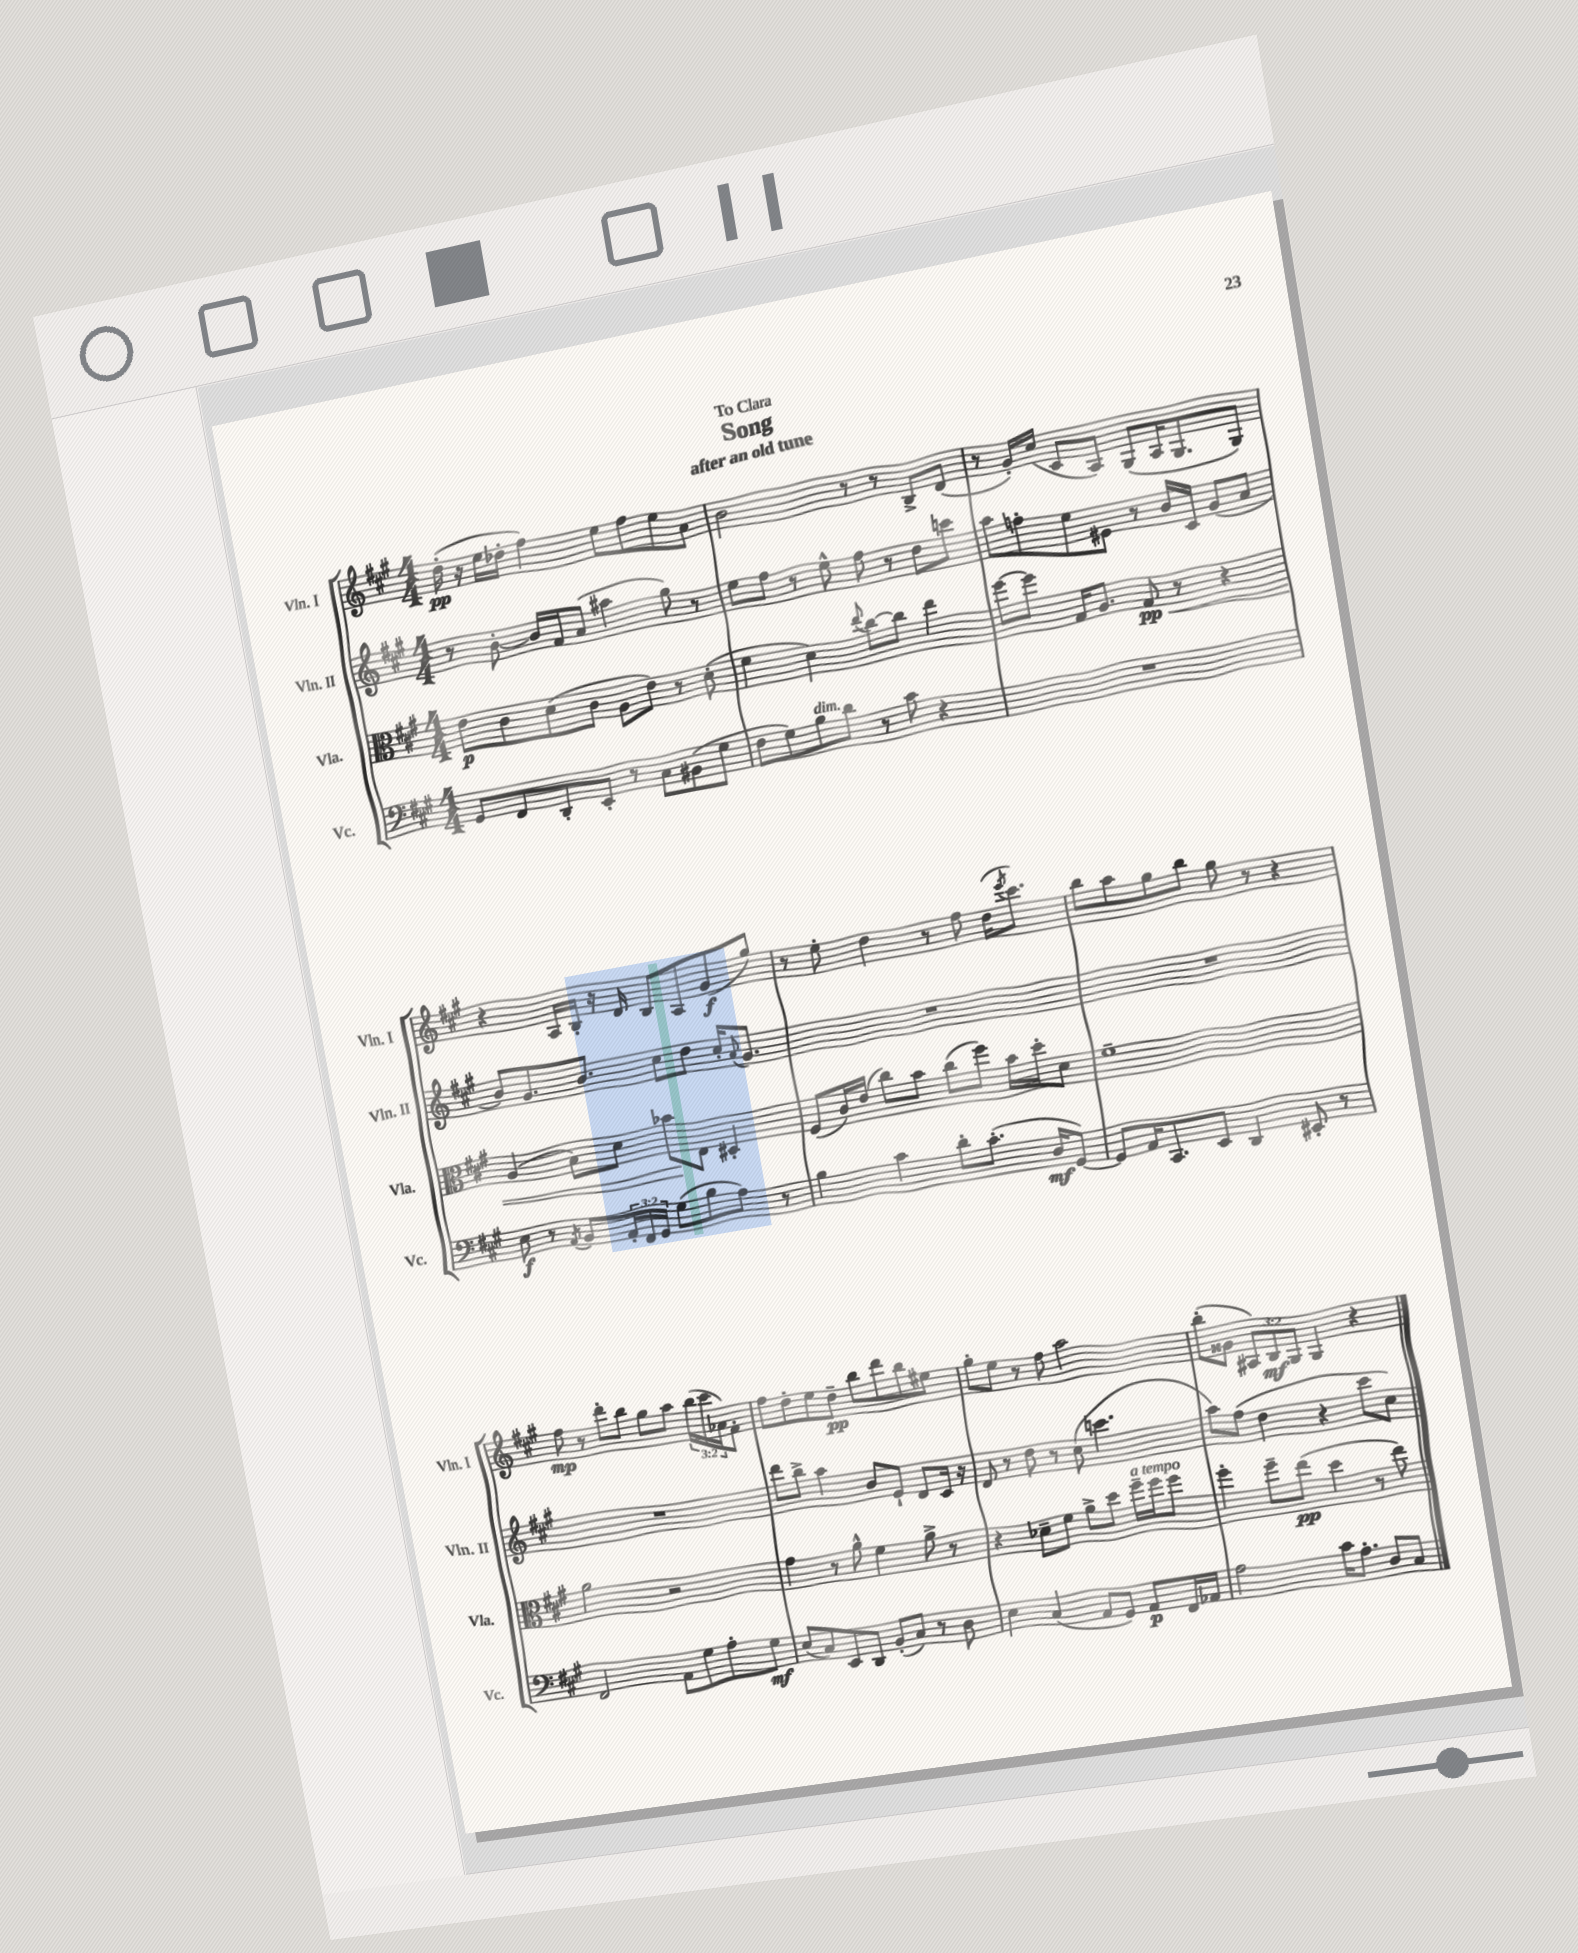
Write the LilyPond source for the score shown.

\header { title = "Song" subtitle = "after an old tune" dedication = "To Clara" }
<<
\new StaffGroup <<
\new Staff = "s0" \with { instrumentName = "Vln. I" shortInstrumentName = "Vln. I" } {
    \clef treble \key a \major \numericTimeSignature \time 4/4 \override Staff.TupletNumber.text = #tuplet-number::calc-fraction-text
    d''16-.\pp( r16 e''16 des''16-. fis''4) e''8 fis''8 e''8 a'8 |
    b'2 r8 r8 b8-> d'8( |
    r8 gis'16-.) cis''16( cis'8 a8) gis8( a16 gis8. gis8) |
    r4 a16 b16-. r16 d'16 b8 a8 gis'8\f( gis''8) |
    r8 e''8-. d''4 r8 fis''8 d''16( \acciaccatura { e'''8 } cis'''8.) |
    b''8 a''8 gis''8 b''8 gis''8 r8 r4 |
    fis''8\mp r8 d'''8-. b''8 gis''8 a''8 \tuplet 3/2 { b''16( cis'''16 aes'16) } fis'8-. |
    fis''8 d''8-. e''8 d''8--\pp b''8 d'''8 b''8 eis''8 |
    gis''8-. e''8 r8 fis''8 a''2 |
    b''8-.( gisis'8 \tuplet 3/2 { ais8) b8\mf gis8 } gis4 r4 \bar "|." |
}
\new Staff = "s1" \with { instrumentName = "Vln. II" shortInstrumentName = "Vln. II" } {
    \clef treble \key a \major \numericTimeSignature \time 4/4
    r8 b'8~-. b'16 fis'16 a'8( ais''4 gis''8) r8 |
    e''8 fis''8 r8 e''8-^ fis''8 r8 d''8 c'''8 |
    a''8 f''8-. e''8 eis'8 r8 b'16 cis'16 gis'8( a'8 |
    b'8) gis'8. b'8. cis''8 d''8 cis''16-. \appoggiatura { a'8 } gis'8. |
    R1 |
    R1 |
    R1 |
    d'''8 b''8-> a''4 b'8 e'8-! d'8 cis'16 r16 |
    d'8 r8 d''8 r8 cis''8( c'''4. |
    a''8) fis''8( d''4 r4 cis'''8 cis''8) \bar "|." |
}
\new Staff = "s2" \with { instrumentName = "Vla." shortInstrumentName = "Vla." } {
    \clef alto \key a \major \numericTimeSignature \time 4/4
    e'8\p cis'8 d'8( cis'8 a8 e'8) r8 d'8-.( |
    fis'4 d'4) \appoggiatura { e''8 } cis''8~ cis''8 e''4 |
    fis''8~ fis''8 gis16 a8. gis8\pp\< r8 r4 |
    a4( b8) d'8 bes'8\! e8 dis4-. |
    fis8( cis'16) e'16( cis''8) b'8 cis''8( fis''8) b'16 d''16-. d'8 |
    fis'1-- |
    a'2 r2 |
    gis'4 r8 a'8-^ fis'4 a'8-> r8 |
    r4 des'8-- fis'8 a'8-> d''8 fis''16--^\markup { \italic "a tempo" } fis''16 fis''8 |
    fis''4-. fis''8-- e''8\pp( d''4 r8 e''8) \bar "|." |
}
\new Staff = "s3" \with { instrumentName = "Vc." shortInstrumentName = "Vc." } {
    \clef bass \key a \major \numericTimeSignature \time 4/4 \override Staff.TupletNumber.text = #tuplet-number::calc-fraction-text
    gis,8 fis,8 d,8-. e,8-. r8 cis8 bis,8( gis8 |
    fis8 gis8) b8^\markup { \italic "dim." } d'8 r8 cis'8 r4 |
    R1 |
    e8\f r8 \acciaccatura { a,8 } b,8 \tuplet 3/2 { a,16-. fis,16 gis,16 } gis8( b8 a8) r8 |
    b4 cis'4 d'8-. cis'8.-.( d16\mf gis,8~) |
    gis,8 a,16 cis,8. e,8 d,4 eis,8-. r8 |
    fis,2 a,8 gis8 a8-. gis8\mf |
    e8( cis8) e,8 d,8 b,8-.( cis8) r8 d8 |
    e4 cis4( a,8 gis,8) a,8\p fis,16 aes,16 |
    a2 cis'16 a8.-. d8 cis8 \bar "|." |
}
>>
>>
\layout { \context { \Score \remove "Bar_number_engraver" } }
